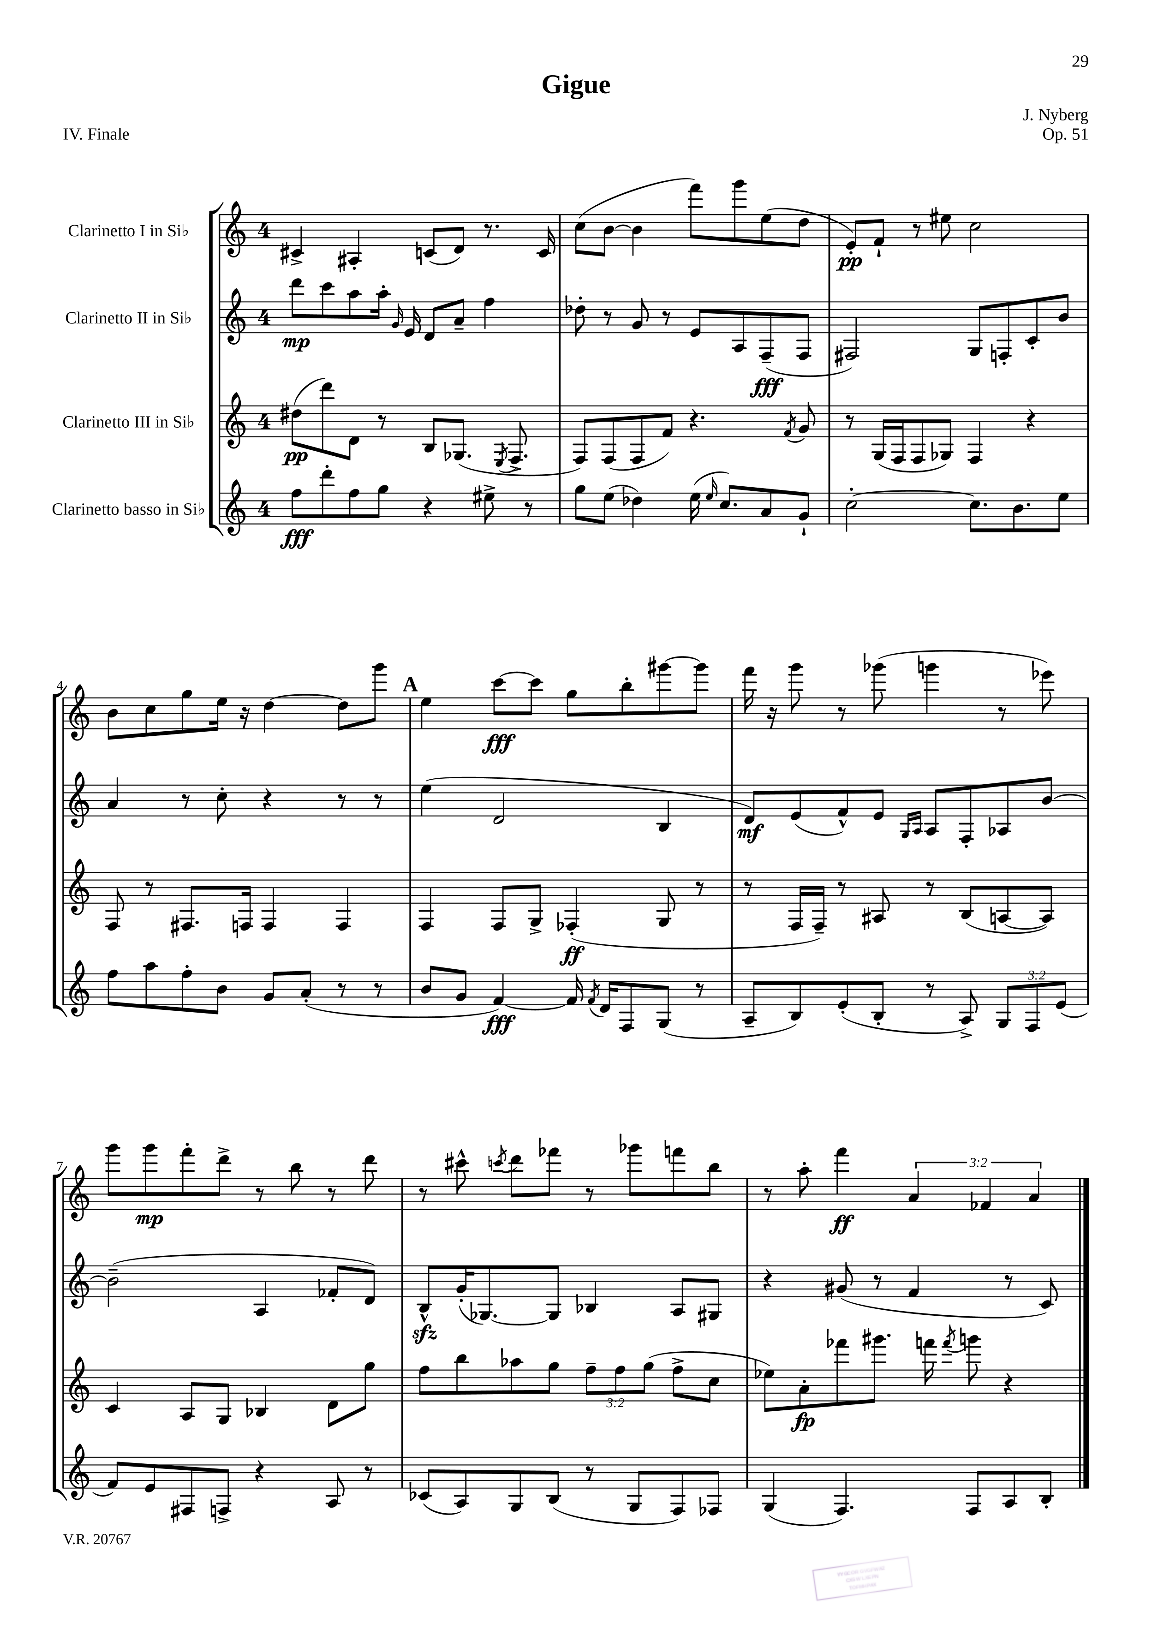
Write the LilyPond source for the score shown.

\header { title = "Gigue" composer = "J. Nyberg" opus = "Op. 51" piece = "IV. Finale" }
<<
\new StaffGroup <<
\new Staff = "s0" \with { instrumentName = "Clarinetto I in Sib" } {
    \clef treble \key c \major \once \override Staff.TimeSignature.style = #'single-digit \time 4/4 \override Staff.TupletNumber.text = #tuplet-number::calc-fraction-text
    \autoBeamOff cis'4-> ais4-. c'8[( d'8]) r8. c'16 |
    c''8[( b'8]~ b'4 f'''8[) g'''8 e''8( d''8] |
    e'8[-.\pp) f'8]-! r8 eis''8 c''2 |
    b'8[ c''8 g''8 e''16] r16 d''4~ d''8[ g'''8] |
    \mark \markup { \bold "A" } e''4 c'''8[~\fff c'''8] g''8[ b''8-. gis'''8~ gis'''8] |
    f'''16 r16 g'''8 r8 ges'''8( g'''4 r8 ees'''8) |
    g'''8[ g'''8\mp f'''8-. d'''8]-> r8 b''8 r8 d'''8 |
    r8 cis'''8-^ \acciaccatura { c'''8 } d'''8[ fes'''8] r8 ges'''8[ f'''8 b''8] |
    r8 a''8-. f'''4\ff \tuplet 3/2 { a'4 fes'4 a'4 } \bar "|." |
}
\new Staff = "s1" \with { instrumentName = "Clarinetto II in Sib" } {
    \clef treble \key c \major \once \override Staff.TimeSignature.style = #'single-digit \time 4/4
    \autoBeamOff d'''8[\mp c'''8 a''8 a''16]-. \grace { g'16 } e'16 d'8[ a'8]-- f''4 |
    des''8-. r8 g'8 r8 e'8[ a8 f8--\fff( f8] |
    fis2) g8[ f8-. c'8-. b'8] |
    a'4 r8 c''8-. r4 r8 r8 |
    \mark \markup { \bold "A" } e''4( d'2 b4 |
    d'8[\mf) e'8( f'8-^) e'8] \grace { g16[ a16] } a8[ f8-. aes8 b'8]~ |
    b'2--( a4 fes'8[-. d'8]) |
    b8[-^\sfz g'16-.( ges8.~) ges8] bes4 a8[ gis8] |
    r4 gis'8( r8 f'4 r8 c'8) \bar "|." |
}
\new Staff = "s2" \with { instrumentName = "Clarinetto III in Sib" } {
    \clef treble \key c \major \once \override Staff.TimeSignature.style = #'single-digit \time 4/4 \override Staff.TupletNumber.text = #tuplet-number::calc-fraction-text
    \autoBeamOff dis''8[\pp( d'''8) d'8] r8 b8[ ges8.]( \acciaccatura { e8 } f8.-> |
    f8[) f8( f8 f'8]) r4. \acciaccatura { f'8 } g'8 |
    r8 g16[( f16 f8 ges8]) f4 r4 |
    f8 r8 fis8.[ f16] f4 f4 |
    \mark \markup { \bold "A" } f4 f8[ g8]-> fes4-.\ff( g8 r8 |
    r8 f16[ f16]--) r8 ais8 r8 b8[( a8~ a8]) |
    c'4 a8[ g8] bes4 d'8[ g''8] |
    f''8[ b''8 aes''8 g''8] \tuplet 3/2 { f''8[-- f''8 g''8]( } f''8[-> c''8] |
    ees''8[) a'8-.\fp fes'''8 gis'''8.] f'''16 \acciaccatura { f'''8 } g'''8 r4 \bar "|." |
}
\new Staff = "s3" \with { instrumentName = "Clarinetto basso in Sib" } {
    \clef treble \key c \major \once \override Staff.TimeSignature.style = #'single-digit \time 4/4 \override Staff.TupletNumber.text = #tuplet-number::calc-fraction-text
    \autoBeamOff f''8[\fff d'''8-. f''8 g''8] r4 eis''8-> r8 |
    g''8[ e''8]( des''4) e''16( \grace { e''16 } c''8.[) a'8 g'8]-! |
    c''2~-. c''8.[ b'8. e''8] |
    f''8[ a''8 f''8-. b'8] g'8[ a'8]-.( r8 r8 |
    \mark \markup { \bold "A" } b'8[ g'8] f'4~\fff) f'16 \acciaccatura { f'8 } d'16[ f8 g8]( r8 |
    a8[-- b8) e'8-.( b8]-. r8 a8->) \tuplet 3/2 { g8[ f8 e'8]( } |
    f'8[) e'8 fis8 f8]-> r4 a8 r8 |
    ces'8[( a8) g8 b8]( r8 g8[ f8) fes8] |
    g4( f4.) f8[ a8 b8]-. \bar "|." |
}
>>
>>
